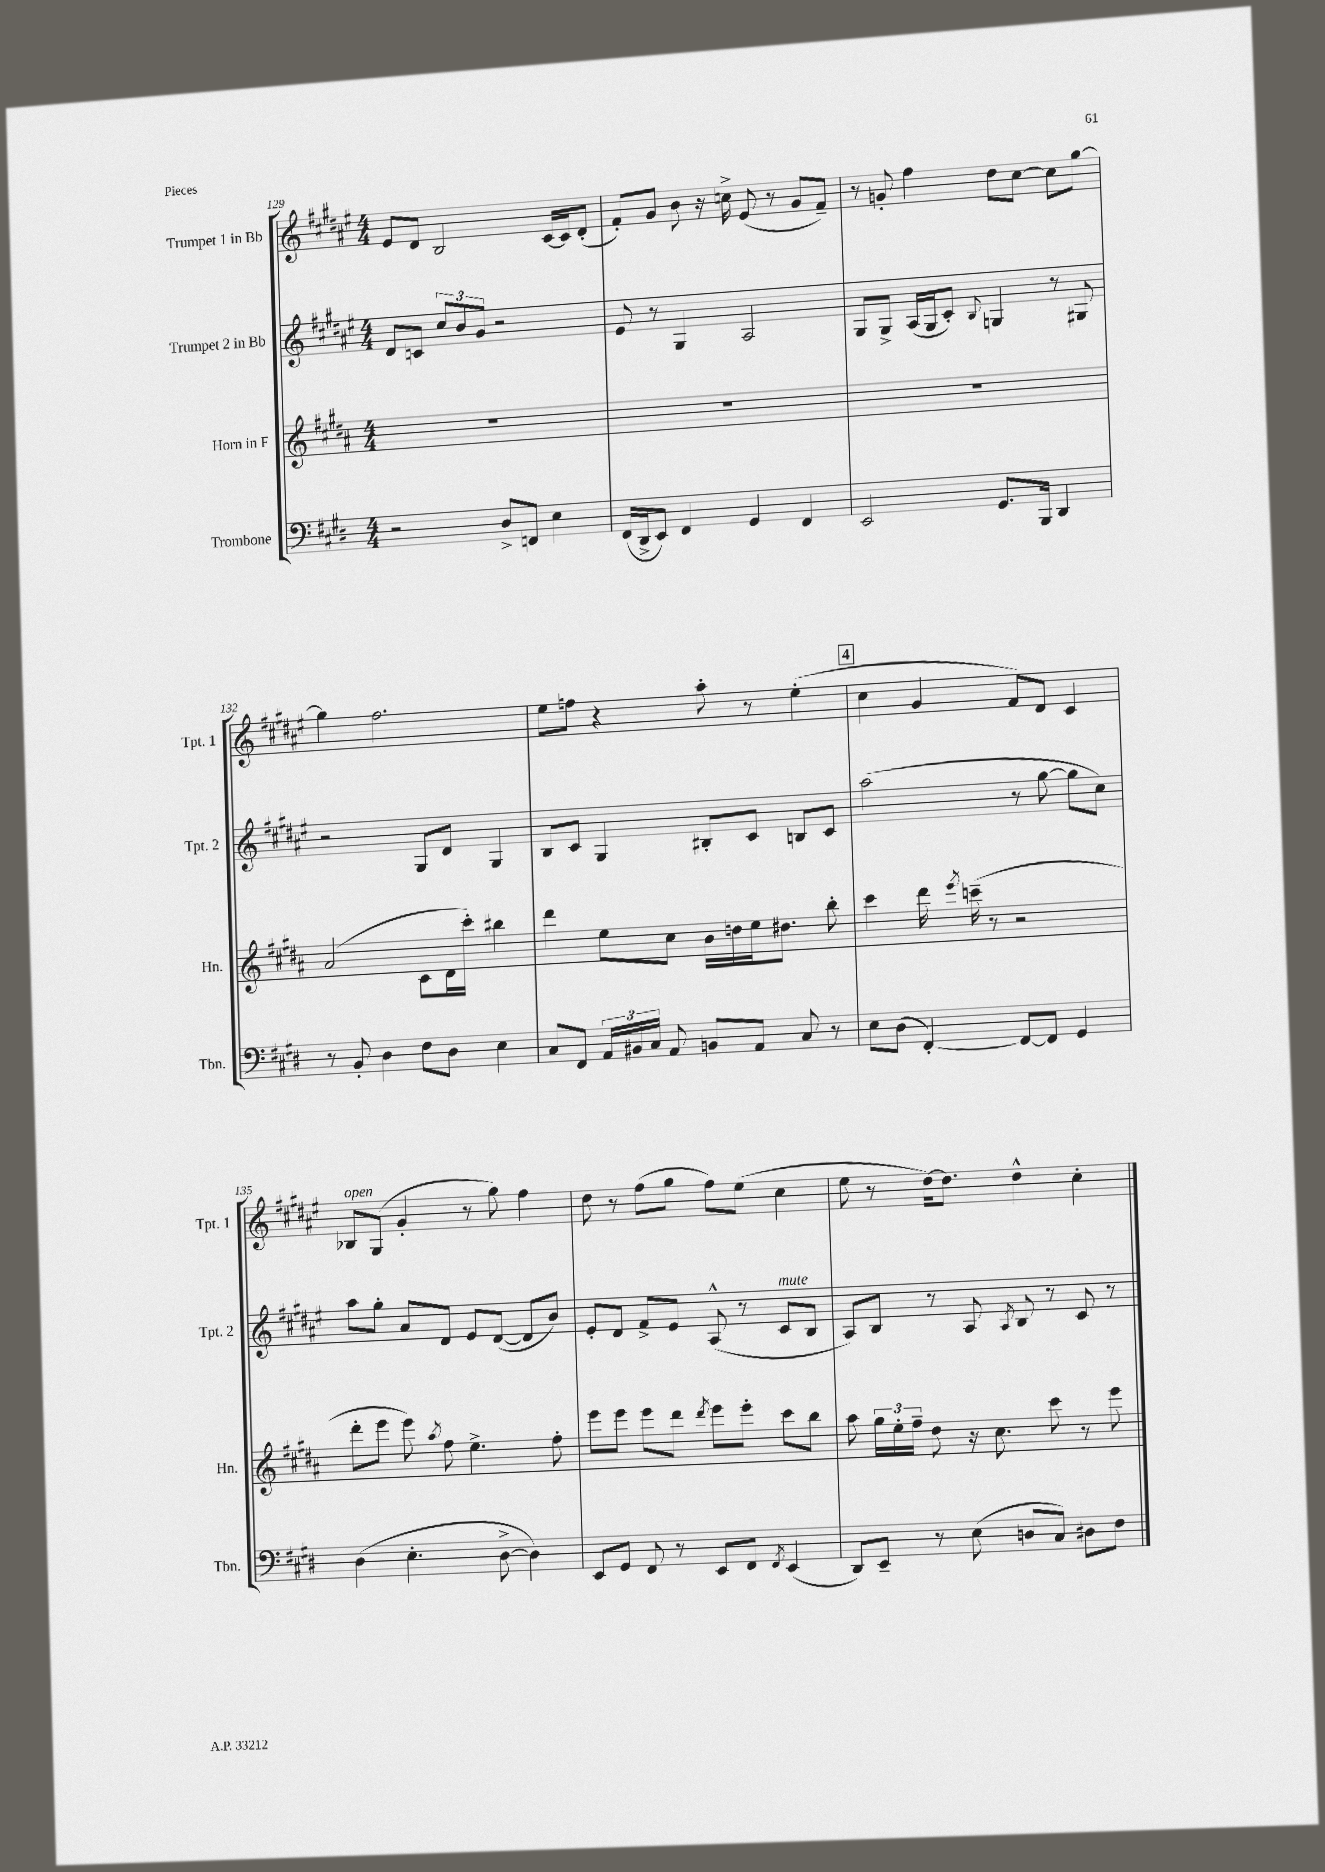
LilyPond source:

<<
\new StaffGroup <<
\new Staff = "s0" \with { instrumentName = "Trumpet 1 in Bb" shortInstrumentName = "Tpt. 1" } {
    \clef treble \key fis \major \numericTimeSignature \time 4/4
    \autoBeamOff eis'8[ dis'8] b2 cis'16[~ cis'16 dis'8]-.( |
    fis'8[-.) gis'8] b'8 r16 c''16-> eis'8( r8 gis'8[ fis'8]--) |
    r8 g'8-. fis''4 dis''8[ cis''8]~ cis''8[ gis''8]~ |
    gis''4 fis''2. |
    eis''8[ f''8] r4 ais''8-. r8 eis''4-.( |
    \mark \markup { \box "4" } cis''4 gis'4 fis'8[) dis'8] cis'4 |
    bes8[^\markup { \italic "open" } gis8]( gis'4-. r8 gis''8) fis''4 |
    dis''8 r8 fis''8[( gis''8] fis''8[) eis''8]( cis''4 |
    eis''8 r8 dis''16[~) dis''8.] dis''4-^ cis''4-. \bar "|." |
}
\new Staff = "s1" \with { instrumentName = "Trumpet 2 in Bb" shortInstrumentName = "Tpt. 2" } {
    \clef treble \key fis \major \numericTimeSignature \time 4/4
    \autoBeamOff dis'8[ c'8] \tuplet 3/2 { cis''8[ b'8 gis'8] } r2 |
    eis'8 r8 gis4 ais2 |
    gis8[ gis8]-> ais16[( gis16 cis'8]-.) \appoggiatura { b8 } g4 r8 gis8 |
    r2 gis8[ dis'8] gis4 |
    b8[ cis'8] gis4 bis8[-. cis'8] b8[ cis'8] |
    \mark \markup { \box "4" } ais''2( r8 gis''8~ gis''8[ cis''8]) |
    ais''8[ gis''8]-. ais'8[ dis'8] eis'8[ dis'8]~( dis'8[ b'8]) |
    eis'8[-. dis'8] fis'8[-> eis'8] ais8-^( r8 cis'8[^\markup { \italic "mute" } b8] |
    ais8[) b8] r8 ais8 \acciaccatura { ais8 } b8 r8 cis'8 r8 \bar "|." |
}
\new Staff = "s2" \with { instrumentName = "Horn in F" shortInstrumentName = "Hn." } {
    \clef treble \key b \major \numericTimeSignature \time 4/4
    \autoBeamOff R1 |
    R1 |
    R1 |
    ais'2( cis'8[ dis'16 cis'''16]-.) bis''4 |
    dis'''4 e''8[ cis''8] b'16[ d''16 e''16 dis''8.] b''8-. |
    \mark \markup { \box "4" } cis'''4 dis'''16 \acciaccatura { e'''8 } c'''16--( r8 r2 |
    dis'''8[-. e'''8] e'''8) \acciaccatura { ais''8 } fis''8 e''4.-> fis''8-. |
    e'''8[ e'''8] e'''8[ dis'''8] \acciaccatura { dis'''8 } e'''8[ e'''8]-. cis'''8[ b''8] |
    ais''8 \tuplet 3/2 { gis''16[ e''16-. fis''16]-- } dis''8 r16 cis''8. cis'''8 r8 e'''8 \bar "|." |
}
\new Staff = "s3" \with { instrumentName = "Trombone" shortInstrumentName = "Tbn." } {
    \clef bass \key e \major \numericTimeSignature \time 4/4
    \autoBeamOff r2 dis8[-> f,8] e4 |
    fis,16[( dis,16-> e,8]) fis,4 gis,4 fis,4 |
    e,2 gis,8.[ b,,16] dis,4 |
    r8 b,8-. dis4 fis8[ dis8] e4 |
    cis8[ fis,8] \tuplet 3/2 { a,16[ bis,16 cis16] } a,8 b,8[ a,8] cis8 r8 |
    \mark \markup { \box "4" } e8[ dis8]( fis,4~-.) fis,8[~ fis,8] gis,4 |
    dis4( e4.-. dis8~-> dis4) |
    e,8[ gis,8] fis,8 r8 e,8[ fis,8] \acciaccatura { fis,8 } e,4( |
    dis,8[) e,8]-- r8 e8( d8[ cis8]) dis8[ fis8] \bar "|." |
}
>>
>>
\layout { \context { \Score currentBarNumber = #129 } }
